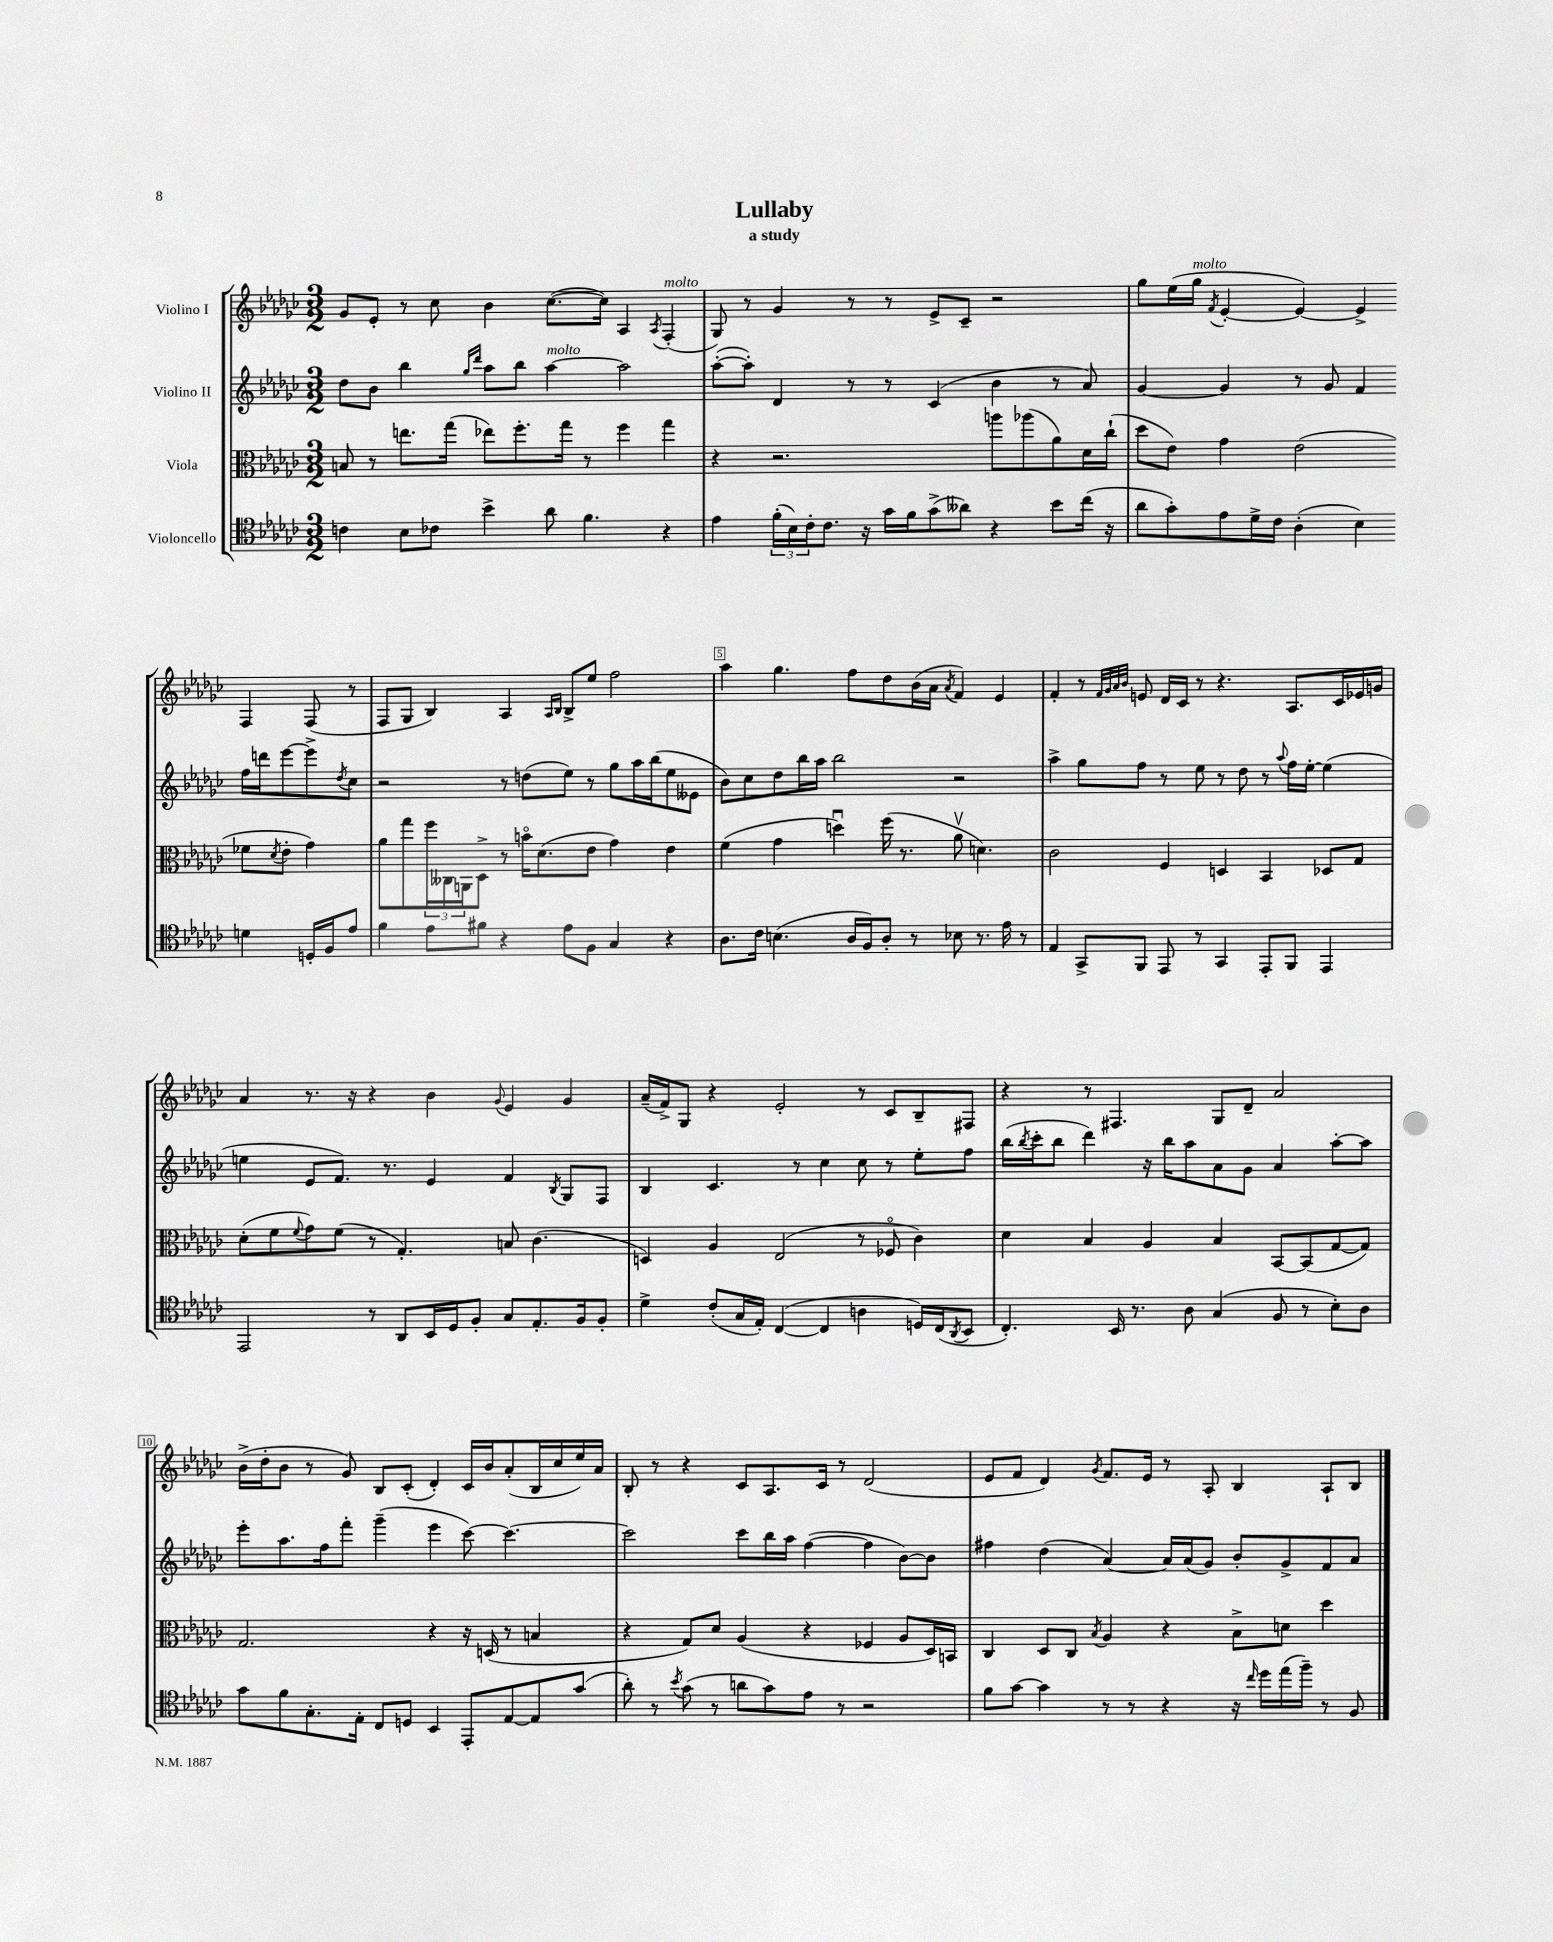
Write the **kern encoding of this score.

**kern	**kern	**kern	**kern
*staff4	*staff3	*staff2	*staff1
*clefC4	*clefC3	*clefG2	*clefG2
*k[b-e-a-d-g-c-]	*k[b-e-a-d-g-c-]	*k[b-e-a-d-g-c-]	*k[b-e-a-d-g-c-]
*M3/2	*M3/2	*M3/2	*M3/2
4c	8B	8dd-	8g-
.	8r	8b-	8e-'
8B-	8.ee	4bb-	8r
8c-	.	.	8cc-
.	(16gg-	.	.
.	.	16qqgg-	.
.	.	16qqddd-	.
4b-^	8ee-)	8aa-	4b-
.	8.ff'	8bb-	.
8a-	.	[4aa-	([8.cc-
.	16gg-	.	.
4.f	8r	.	.
.	.	.	16cc-])
.	4ff	2aa-]	4A-
.	.	.	8qA-
4r	4gg-	.	(4F'
=	=	=	=
4e-	4r	([8aa-'	8G-)
.	.	8aa-'])	8r
(24f'	2.r	4d-	4g-
24B-)	.	.	.
24c-'	.	.	.
8.c-	.	.	.
.	.	8r	8r
16r	.	.	.
16g-	.	8r	8r
16f	.	.	.
(8g-^	.	(4c-	8e-^
8a--)	.	.	8c-~
4r	8aa	4b-	2r
.	(8aa-	.	.
8b-	8a-)	8r	.
(16cc-	16d-	8a-)	.
16r	(16cc-`	.	.
=	=	=	=
8a-	8dd-	[4g-	8gg-
8g-')	8e-)	.	(16ee-
.	.	.	16gg-
.	.	.	8qf
8e-	4g-	4g-]	[4e-'
16d-^	.	.	.
16c-	.	.	.
(4A-'	(2e-	8r	4e-_)
.	.	8g-	.
4B-)	.	4f	4e-^]
4d	8f-	16ff	4F
.	.	16ddd	.
.	8qd-	.	.
.	8e-'	[8eee-	.
16D'	4g-)	8eee-^]	(8F
16F	.	.	.
.	.	8qdd-	.
8e-	.	8cc-	8r
=	=	=	=
4f	8a-	2r	8F
.	8gg-	.	8G-
8e-	24ff	.	4B-)
.	24C--	.	.
.	24AA	.	.
8f#	8D-^	.	.
4r	8r	8r	4A-
.	16bo	(8dd	.
.	(8.d-	.	.
.	.	.	16qqA-
.	.	.	16qqB-
8e-	.	8ee-)	8B-^
8F	8e-	8r	8ee-
4G-	4g-)	8gg-	2ff
.	.	16aa-	.
.	.	(16bb-	.
4r	4e-	8ee-	.
.	.	8e--	.
=	=	=	=
8.A-	(4f	8b-)	4aa-
.	.	8cc-	.
16c-	.	.	.
(4.B	4g-	8dd-	4.gg-
.	.	16bb-	.
.	.	16aa-	.
.	4ddu)	2bb-	.
16A-	.	.	8ff
16F)	.	.	.
8A-'	(16ff	.	8dd-
.	8.r	.	.
8r	.	.	(16b-
.	.	.	16a-
.	.	.	8qa-
8B-	8a-v	2r	4f)
8.r	4.d)	.	.
.	.	.	4e-
16e-	.	.	.
8r	.	.	.
=	=	=	=
4E-	2c-	4aa-^	4f'
8GG-^	.	8gg-	8r
.	.	.	32qqf
.	.	.	32qqg-
.	.	.	32qqa-
.	.	.	32qqb-
8FF	.	8ff	8e
8EE-	4F	8r	16d-
.	.	.	16c-
8r	.	8ee-	8r
4GG-	4D	8r	4.r
.	.	8dd-	.
8EE-'	4BB-	8r	.
.	.	8qqaa-	.
8FF	.	16ff	8.A-
.	.	[16ee-'	.
4EE-	8D-	(4ee-]	.
.	.	.	16c-
.	8G-	.	16e-
.	.	.	16g
=	=	=	=
2EE-	(8d-'	4ee	4a-
.	8f	.	.
.	8qqf	.	.
.	8g-)	8e-	8.r
.	(8f	8.f)	.
.	.	.	16r
8r	8r	.	4r
.	.	8.r	.
8AA-	4.G-')	.	.
16BB-	.	4e-	4b-
16D-	.	.	.
8F'	.	.	.
.	.	.	8qqg-
8G-	8B	4f	4e-
8.E-'	(4.c-	.	.
.	.	8qB-	.
.	.	8G-	4g-
16F	.	.	.
8F'	.	8F	.
=	=	=	=
4d-^	4D)	4B-	(16a-~
.	.	.	16f^)
.	.	.	8G-
(8c-'	4A-	4.c-	4r
16G-	.	.	.
16E-')	.	.	.
([4C-	(2E-	.	2e-'
.	.	8r	.
4C-]	.	4cc-	.
4A	8r	8cc-	8r
.	8F-o	8r	8c-
16D)	4c-)	8ee-'	8B-~
(16C-	.	.	.
8qAA-	.	.	.
8BB-	.	8ff	8F#
=	=	=	=
4.C-')	4d-	(16bb-	4r
.	.	8qbb-	.
.	.	16ccc-'	.
.	.	8bb-	.
.	4B-	4ddd-)	8r
16BB-	.	.	4.F#
8.r	.	.	.
.	4A-	16r	.
.	.	16bb-	.
8A-	.	8aa-	.
(4G-	4B-	8a-	8G-
.	.	8g-	8d-~
8F	[8BB-	4a-	2a-
8r	(8BB-]	.	.
8B-')	[8G-	[8aa-'	.
8A-	8G-])	8aa-]	.
=	=	=	=
8g-	2.G-	8eee-'	(16b-^
.	.	.	16dd-'
8f	.	8.aa-	8b-
8.G-'	.	.	8r
.	.	16ff	.
.	.	8fff'	8g-)
16E-'	.	.	.
8C-	.	(4ggg-~	8B-
8D	.	.	(8c-'
4BB-	4r	4eee-	4d-')
8EE-'	16r	[8ccc-)	16c-
.	(16D	.	16b-
[8E-	8r	4.ccc-_	(8a-'
8E-]	4B	.	16B-
.	.	.	16cc-
(8g-	.	.	16ee-)
.	.	.	16a-
=	=	=	=
8a-')	4r	2ccc-]	8B-'
8r	.	.	8r
8qb-	.	.	.
(8g-	8G-)	.	4r
8r	8d-	.	.
8a	(4A-	8ccc-	8c-
8g-)	.	16bb-	8.A-
.	.	16aa-	.
8e-	4r	([4ff	.
.	.	.	16c-
8r	.	.	8r
2r	4F-	4ff]	(2d-
.	8A-	[8b-)	.
.	16D-)	8b-]	.
.	16BB	.	.
=	=	=	=
8f	4C-	4ff#	8e-
[8g-	.	.	8f
4g-]	8D-	(4dd-	4d-)
.	8C-	.	.
.	8qB-	.	8qg-
8r	4A-	[4a-)	8.f
8r	.	.	.
.	.	.	16e-
4r	4r	16a-]	8r
.	.	(16a-	.
.	.	8g-)	8A-'
16r	8B-^	8b-'	4B-
16qqcc-	.	.	.
16dd-	.	.	.
(16ee-	8d	8g-^	.
16ff~)	.	.	.
8r	4dd-	8f	8A-`
8F	.	8a-	8B-
==	==	==	==
*-	*-	*-	*-
